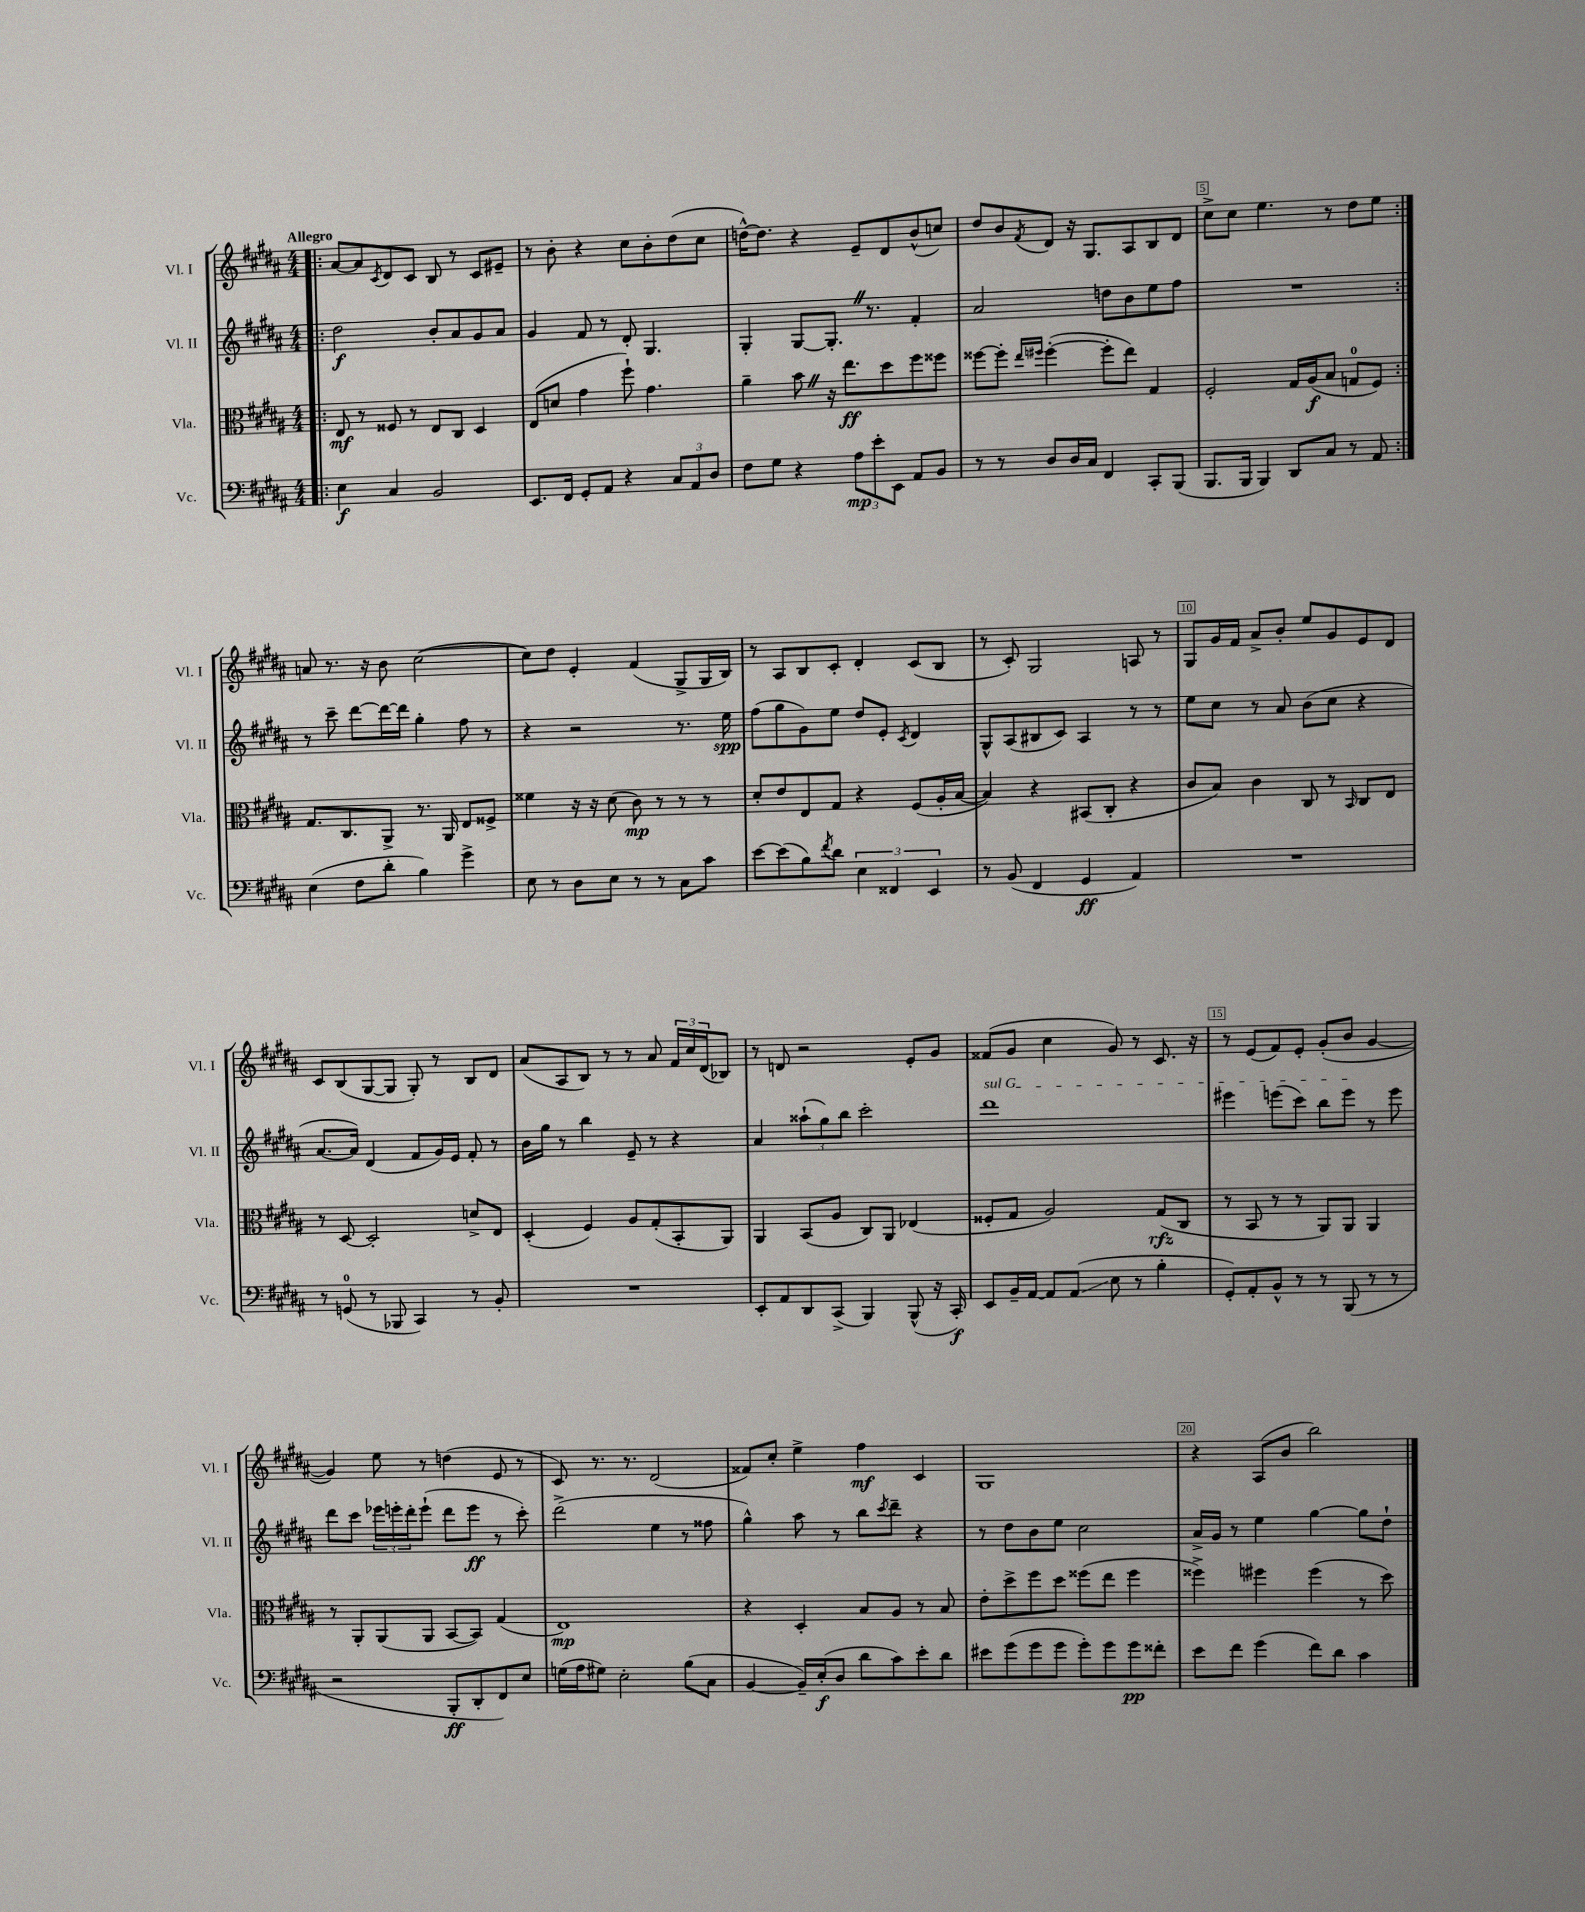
<<
\new StaffGroup <<
\new Staff = "s0" \with { instrumentName = "Vl. I" shortInstrumentName = "Vl. I" } {
    \clef treble \key b \major \numericTimeSignature \time 4/4 \tempo "Allegro"
    \repeat volta 2 { \bar ".|:" ais'8~ ais'8 \acciaccatura { cis'8 } dis'8 cis'8 b8 r8 cis'8 eis'8-- |
    r8 b'8-. r4 cis''8 b'8-. dis''8( cis''8 |
    d''16~-^) d''8. r4 e'8-- dis'8 b'8-^( c''8) |
    dis''8 b'8 \acciaccatura { fis'8 } dis'8 r16 gis8. ais8 b8 dis'8 |
    cis''8-> cis''8 e''4. r8 dis''8 e''8 | }
    a'8 r8. r16 b'8 cis''2~( |
    cis''8) dis''8 e'4-. fis'4( gis8-> gis16 b16) |
    r8 ais8 b8 cis'8-. dis'4-. cis'8( b8 |
    r8 cis'8-.) gis2 a8 r8 |
    gis8 gis'16 fis'16 ais'8-> b'8-. e''8 gis'8 e'8 dis'8 |
    cis'8 b8( gis8~ gis8 gis8-.) r8 b8 dis'8 |
    ais'8( ais8 b8) r8 r8 ais'8 \tuplet 3/2 { fis'16 cis''16 dis'16( } bes8) |
    r8 d'8 r2 e'8-. gis'8 |
    fisis'8( gis'8 cis''4 gis'8) r8 cis'8. r16 |
    r8 e'8( fis'8) e'8-. gis'8-.( b'8 gis'4~ |
    gis'4) e''8 r8 d''4( e'8 r8 |
    cis'8) r8. r8. dis'2( |
    fisis'8) cis''8-. e''4-> fis''4\mf cis'4 |
    gis1 |
    r4 ais8( b'8 b''2) \bar "|." |
}
\new Staff = "s1" \with { instrumentName = "Vl. II" shortInstrumentName = "Vl. II" } {
    \clef treble \key b \major \numericTimeSignature \time 4/4
    \repeat volta 2 { \bar ".|:" dis''2\f b'8-. ais'8 gis'8 ais'8 |
    gis'4 fis'8 r8 dis'8-. gis4. |
    gis4-. gis8~ gis8.-. \once \override BreathingSign.text = \markup { \musicglyph "scripts.caesura.straight" } \breathe r8. fis'4-. |
    ais'2 d''8 b'8 e''8 fis''8 |
    R1 | }
    r8 cis'''8-- dis'''8~ dis'''16~ dis'''16 gis''4-. fis''8 r8 |
    r4 r2 r8. e''16\spp |
    fis''8( gis''8 gis'8) e''8 dis''8 e'8-. \acciaccatura { cis'8 } dis'4 |
    gis8-^ ais8( bis8 cis'8) ais4 r8 r8 |
    e''8 cis''8 r8 ais'8 b'8( cis''8 r4 |
    ais'8.~ ais'16) dis'4( fis'8 gis'16) e'16 fis'8-. r8 |
    b'16 gis''16 r8 b''4 e'8-- r8 r4 |
    ais'4 \tuplet 3/2 { aisis''8-!( gis''8) b''8 } cis'''2-. |
    \once \override TextSpanner.bound-details.left.text = \markup { \italic "sul G" } dis'''1\startTextSpan |
    eis'''4 e'''8( cis'''8) b''8 e'''8\stopTextSpan r8 e'''8 |
    dis'''8 cis'''8 \tuplet 3/2 { ees'''16 e'''16-. dis'''16-. } e'''8-!( dis'''8 e'''8\ff r8 cis'''8-.) |
    dis'''2->( e''4 r8 fisis''8 |
    gis''4-^) ais''8 r8 b''8 \acciaccatura { cis'''8 } dis'''8-- r4 |
    r8 dis''8 b'8 e''8 cis''2 |
    ais'16-> gis'16 r8 e''4 gis''4~ gis''8 dis''8-! \bar "|." |
}
\new Staff = "s2" \with { instrumentName = "Vla." shortInstrumentName = "Vla." } {
    \clef alto \key b \major \numericTimeSignature \time 4/4
    \repeat volta 2 { \bar ".|:" e8\mf r8 fisis8 r8 e8 cis8 dis4 |
    e8( d'8 gis'4 fis''8-!) gis'4. |
    ais'4-- b'8 \once \override BreathingSign.text = \markup { \musicglyph "scripts.caesura.straight" } \breathe r16 e''8.\ff dis''8 fis''8 fisis''8 |
    fisis''8~ fisis''8-. \grace { e''16 fis''16 } fis''4~-.( fis''8-. e''8) gis4 |
    fis2-. gis16 ais16\f( b8 g8-0 fis8) | }
    gis8. cis8. ais,8-> r8. ais,16 e8 fisis8-> |
    fisis'4 r16 r16 dis'8( cis'8\mp) r8 r8 r8 |
    dis'8-. e'8 e8 gis8 r4 fis8( ais16-. b16~ |
    b4) r4 bis,8( cis8-. r4 |
    cis'8 b8) cis'4 cis8 r8 \grace { b,16 } cis8 e8 |
    r8 dis8~ dis2-. d'8-> e8 |
    dis4-.( fis4) ais8 gis8-.( b,8-. ais,8) |
    ais,4 b,8( ais8 cis8) ais,8 ees4( |
    fisis8-. gis8 ais2) gis8\rfz( cis8 |
    r8 b,8 r8 r8 ais,8) ais,8 ais,4 |
    r8 ais,8-. ais,8( ais,8 b,8~ b,8) gis4( |
    e1\mp) |
    r4 dis4-. b8 ais8 r8 b8 |
    e'8-. dis''8-> fis''8 dis''8 fisis''8( e''8 fisis''4 |
    fisis''4->) fis''4 fis''4( r8 dis''8) \bar "|." |
}
\new Staff = "s3" \with { instrumentName = "Vc." shortInstrumentName = "Vc." } {
    \clef bass \key b \major \numericTimeSignature \time 4/4
    \repeat volta 2 { \bar ".|:" e4\f cis4 b,2 |
    e,8. fis,16 gis,8-. ais,8 r4 \tuplet 3/2 { cis8 ais,8 dis8 } |
    fis8 gis8 r4 \tuplet 3/2 { ais8\mp e'8-. e,8 } ais,8 b,8 |
    r8 r8 dis8 dis16 cis16 fis,4 cis,8-. b,,8( |
    b,,8. b,,16 b,,4) dis,8 cis8 r8 ais,8 | }
    e4( fis8 dis'8-. b4) gis'4-> |
    e8 r8 dis8 e8 r8 r8 cis8 cis'8 |
    e'8~ e'8( b8) \acciaccatura { fis'8 } dis'8 \tuplet 3/2 { e4 fisis,4 e,4 } |
    r8 b,8( fis,4 gis,4\ff ais,4) |
    R1 |
    r8 g,8-0( r8 bes,,8 cis,4) r8 b,8-. |
    R1 |
    e,8-. ais,8 dis,8 cis,8->( b,,4) b,,8-^( r16 cis,16-.\f) |
    e,8 b,16-- ais,16~ ais,8 ais,8\glissando( e8 r8 b4-. |
    gis,8-.) ais,8-. b,8-^ r8 r8 b,,8( r8 r8 |
    r2 b,,8-.\ff dis,8-. fis,8) e8 |
    g16( ais16 gis8) e2-. b8( cis8 |
    b,4~ b,16--) e16-.\f( dis8 dis'8 cis'8) e'8-. dis'8 |
    eis'8 gis'8( gis'8 gis'8 gis'8-.) gis'8 gis'8\pp fisis'8-. |
    e'8 fis'8 gis'4( fis'8) dis'8 cis'4 \bar "|." |
}
>>
>>
\layout { \context { \Score \override BarNumber.break-visibility = ##(#f #t #t) barNumberVisibility = #(every-nth-bar-number-visible 5) \override BarNumber.stencil = #(make-stencil-boxer 0.1 0.3 ly:text-interface::print) } }
